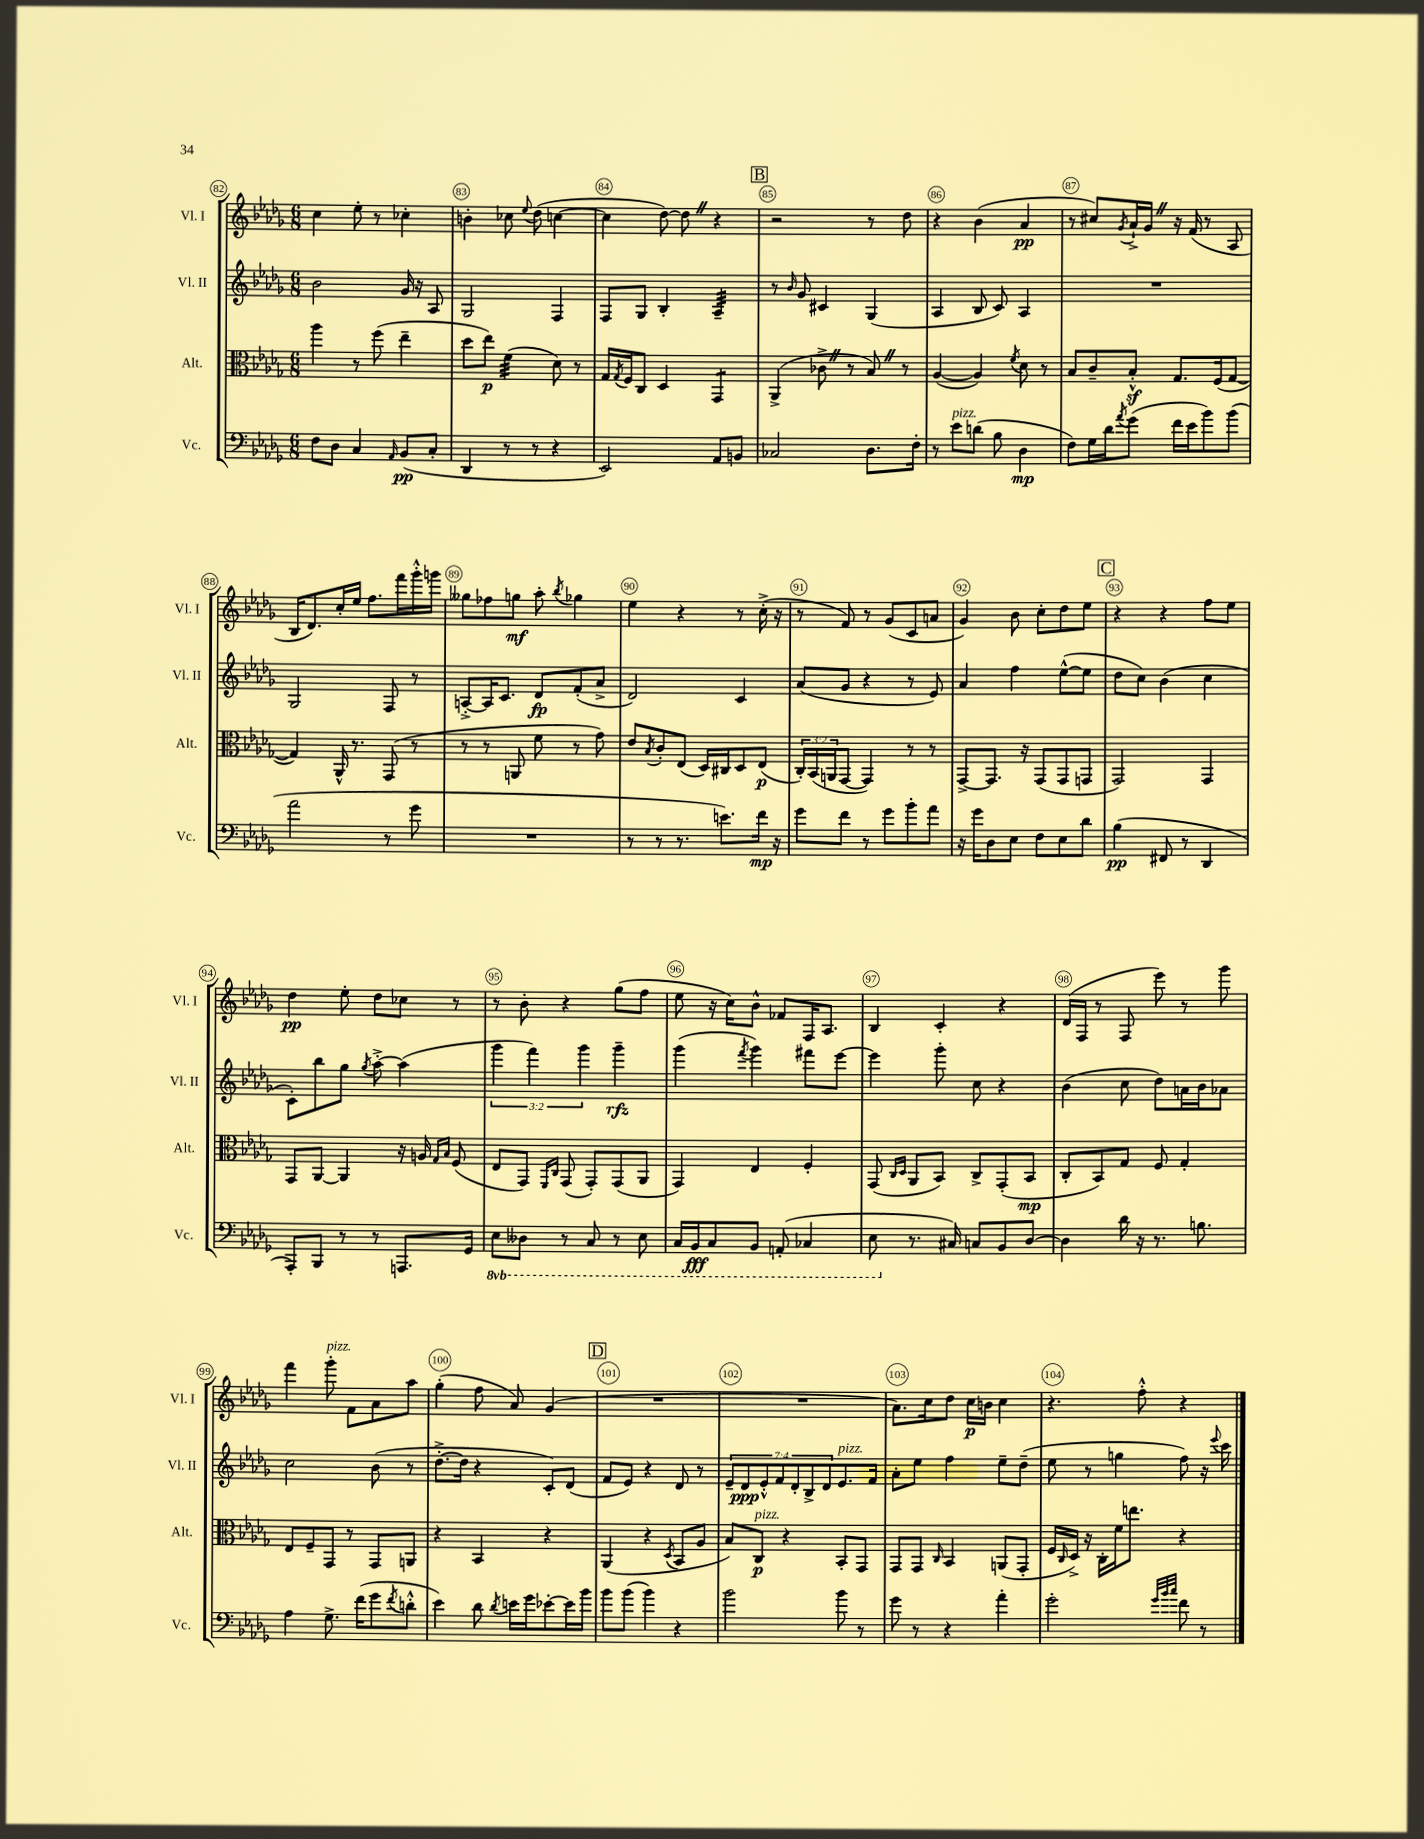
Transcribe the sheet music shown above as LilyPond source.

<<
\new StaffGroup <<
\new Staff = "s0" \with { instrumentName = "Vl. I" shortInstrumentName = "Vl. I" } {
    \clef treble \key des \major \numericTimeSignature \time 6/8
    c''4 ees''8-. r8 ces''4-. |
    b'4-. ces''8 \appoggiatura { ees''8 } des''8( c''4~ |
    c''4 des''8~) des''8 \once \override BreathingSign.text = \markup { \musicglyph "scripts.caesura.straight" } \breathe r4 |
    \mark \markup { \box "B" } r2 r8 des''8 |
    r4 bes'4( aes'4\pp |
    r8 cis''8) \acciaccatura { ges'8 } aes'16-!-> ges'16 \once \override BreathingSign.text = \markup { \musicglyph "scripts.caesura.straight" } \breathe r16 f'16( r8 aes8 |
    bes16 des'8.) c''16-. ees''16 f''8. f'''16 ges'''16-.-^ g'''16 |
    geses''8 fes''8 g''8\mf aes''8-. \acciaccatura { bes''8 } ges''4 |
    ees''4 r4 r8 c''16-.->( r16 |
    r8 f'8) r8 ges'8( c'8 a'8 |
    ges'4) bes'8 c''8-. des''8 ees''8 |
    \mark \markup { \box "C" } r4 r4 f''8 ees''8 |
    des''4\pp ees''8-. des''8 ces''8 r8 |
    r8 bes'8-. r4 ges''8( f''8 |
    ees''8 r16 c''16) bes'8-^ fes'8 f16 aes8. |
    bes4 c'4-. r4 |
    des'16( f16 r8 f8 ees'''8) r8 ges'''8 |
    f'''4 ges'''8-.^\markup { \italic "pizz." } f'8 aes'8 aes''8 |
    ges''4-.( f''8 aes'8) ges'4( |
    \mark \markup { \box "D" } R2. |
    R2. |
    aes'8.) c''16 des''8 c''16\p b'16 c''4 |
    r4. f''8-.-^ r4 \bar "|." |
}
\new Staff = "s1" \with { instrumentName = "Vl. II" shortInstrumentName = "Vl. II" } {
    \clef treble \key des \major \numericTimeSignature \time 6/8 \override Staff.TupletNumber.text = #tuplet-number::calc-fraction-text
    bes'2 ges'16 r16 aes8 |
    ges2 f4 |
    f8 ges8 bes4-. aes4:32-- |
    \mark \markup { \box "B" } r8 \grace { bes'16 } ges'8 cis'4 ges4( |
    aes4 bes8 c'8) aes4 |
    R2. |
    ges2 f8 r8 |
    a8~-.-> a16 c'8. des'8\fp f'8-.( aes'8-> |
    des'2) c'4 |
    aes'8( ges'8 r4 r8 ees'8) |
    aes'4 f''4 ees''8~-^( ees''8 |
    \mark \markup { \box "C" } des''8 c''8) bes'4( c''4 |
    c'8-.) bes''8 ges''8 \acciaccatura { ges''8 } aes''8~-.-> aes''4( |
    \tuplet 3/2 { ges'''4 f'''4) ges'''4 } ges'''4--\rfz |
    ges'''4( \acciaccatura { f'''8 } ges'''4) fis'''8 ees'''8~ |
    ees'''4 ges'''8-. c''8 r4 |
    bes'4( c''8 des''8) a'16 bes'16 aes'8 |
    c''2 bes'8( r8 |
    des''8.~-.-> des''16 r4 c'8-.) des'8( |
    \mark \markup { \box "D" } f'8 ees'8) r4 des'8 r8 |
    \tuplet 7/4 { ees'8-- des'8\ppp ees'8-.-^ f'8 des'8-. bes8-> des'8 } ees'8.^\markup { \italic "pizz." } f'16 |
    aes'8-. ees''8 f''4 ees''8-- des''8--( |
    ees''8 r8 g''4 f''8) r16 \appoggiatura { ees'''8 } c'''16 \bar "|." |
}
\new Staff = "s2" \with { instrumentName = "Alt." shortInstrumentName = "Alt." } {
    \clef alto \key des \major \numericTimeSignature \time 6/8 \override Staff.TupletNumber.text = #tuplet-number::calc-fraction-text
    aes''4 r8 f''8( ees''4-- |
    des''8 ees''8\p) f'4:32( des'8) r8 |
    ges16 \acciaccatura { ges8 } f16 c8 des4 ges,4:8 |
    \mark \markup { \box "B" } aes,4->( ces'8-> \once \override BreathingSign.text = \markup { \musicglyph "scripts.caesura.straight" } \breathe r8 bes8) \once \override BreathingSign.text = \markup { \musicglyph "scripts.caesura.straight" } \breathe r8 |
    aes4~( aes4) \acciaccatura { f'8 } des'8 r8 |
    bes8 c'8-- bes8-.-^\sf ges8. f16( ges8~ |
    ges4) aes,16-^ r8. ges,8( r8 |
    r8 r8 a,8 f'8 r8 ges'8) |
    ees'8 \acciaccatura { bes8 } c'8-. ees8( des16) cis16 des8 ees8\p( |
    \tuplet 3/2 { c16-.) bes,16( a,16 } ges,8~ ges,4) r8 r8 |
    ges,8~-> ges,8. r16 ges,8( ges,8 g,8 |
    \mark \markup { \box "C" } ges,2) ges,4 |
    ges,8 aes,8~ aes,4 r16 a16 \grace { ges16 bes16 } f8( |
    ees8 ges,8) \grace { f,16 c16 } ges,8( ges,8-.) ges,8( aes,8 |
    ges,4) ees4 f4-. |
    ges,8( \grace { c16 des16 } aes,8 bes,8) c8-> ges,8-.( bes,8\mp |
    c8-. bes,8) ges8 f8 ges4-. |
    ees8 f8-- ges,8 r8 ges,8 a,8 |
    r4 bes,4 r4 |
    \mark \markup { \box "D" } aes,4( r4 \acciaccatura { des8 } bes,8 aes8 |
    bes8) c8\p^\markup { \italic "pizz." } r4 bes,8-. ges,8 |
    ges,8 ges,8 \grace { c16 } bes,4 a,8( ges,8-. |
    f16 \grace { c16 } des16->) r16 c16-. f'16 e''8. r4 \bar "|." |
}
\new Staff = "s3" \with { instrumentName = "Vc." shortInstrumentName = "Vc." } {
    \clef bass \key des \major \numericTimeSignature \time 6/8 \set Staff.ottavationMarkups = #ottavation-simple-ordinals
    f8 des8 c4 \grace { aes,16 } bes,8\pp( c8-. |
    des,4 r8 r8 r4 |
    ees,2) aes,8 b,8 |
    \mark \markup { \box "B" } ces2 des8. f16-. |
    r8 ees'8^\markup { \italic "pizz." } d'8( bes8 des4\mp |
    f8) ges16 des'16 \acciaccatura { aes'8 } ges'8( f'16 ees'16 bes'8) bes'8( |
    aes'2 r8 ges'8 |
    R2. |
    r8 r8 r8. e'8.) f'16\mp r16 |
    ges'8 f'8 r8 ges'8 bes'8-. aes'8 |
    r16 ges'16 des8 ees8 f8 ees8 des'8 |
    \mark \markup { \box "C" } bes4\pp( fis,8 r8 des,4 |
    aes,,8-.) bes,,8 r8 r8 a,,8. ges,16 |
    \ottava #-1 ees,8 deses,8 r8 c,8 r8 ees,8 |
    c,16 bes,,16\fff c,8 bes,,8 a,,8-.( ces,4 |
    ees,8 \ottava #0 r8. cis16) c8 bes,8 des8~ |
    des4 des'16 r16 r8. b8. |
    aes4 ges8.-> f'16( ges'8 \acciaccatura { f'8 } d'8-.-^ |
    ees'4) des'8 \acciaccatura { des'8 } e'16 ges'16 ees'8~-. ees'16 bes'16 |
    \mark \markup { \box "D" } bes'8 bes'8( bes'4) r4 |
    bes'2 bes'8 r8 |
    ges'8 r8 r4 aes'4-. |
    ges'2-. \grace { ges'32 bes'32 c''32 } f'8 r8 \bar "|." |
}
>>
>>
\layout { \context { \Score currentBarNumber = #82 \override BarNumber.break-visibility = ##(#f #t #t) barNumberVisibility = #all-bar-numbers-visible \override BarNumber.stencil = #(make-stencil-circler 0.1 0.3 ly:text-interface::print) } }
